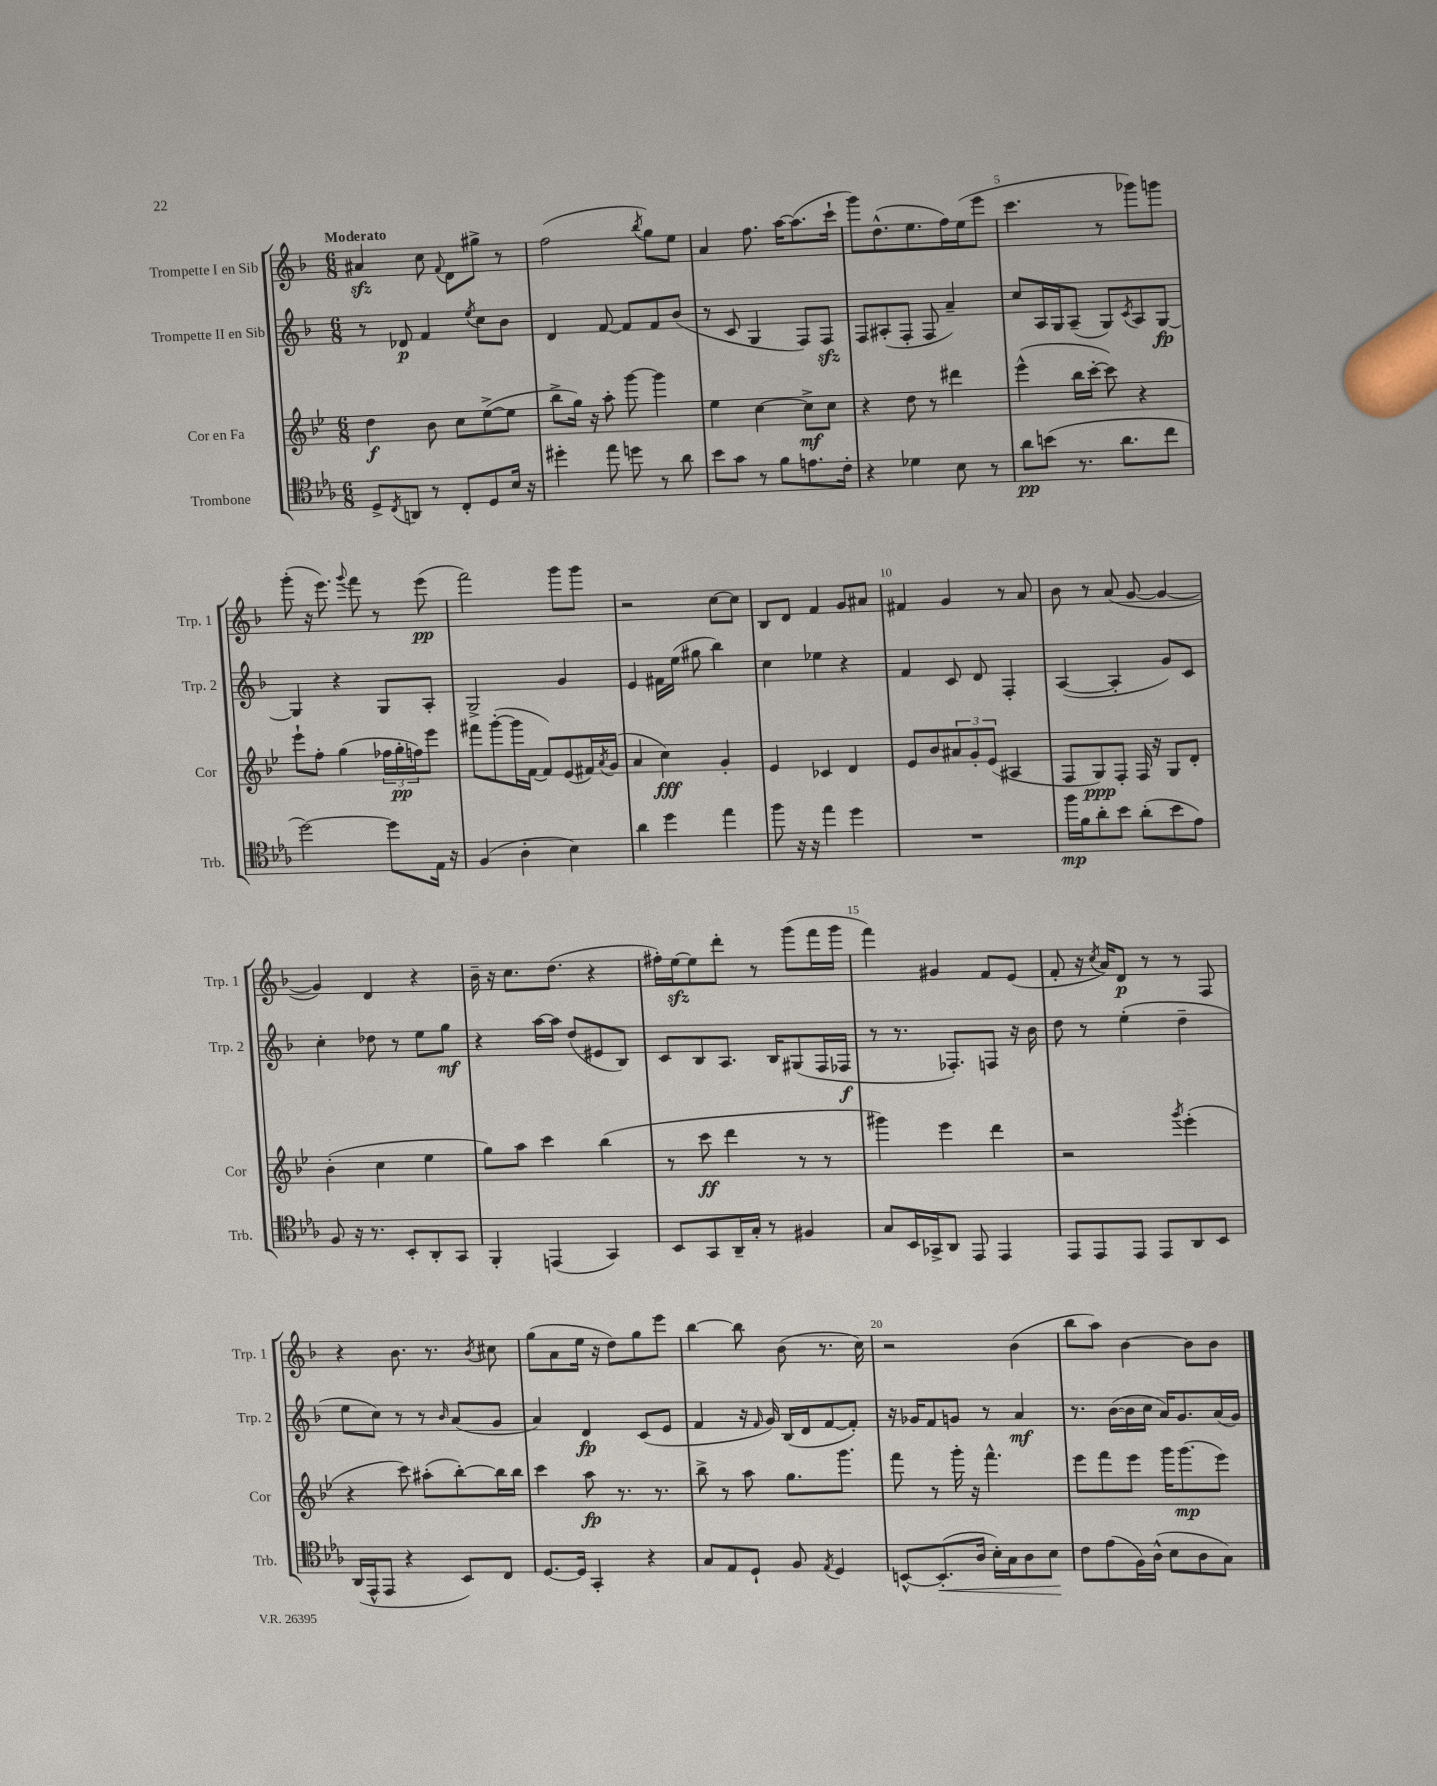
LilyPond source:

<<
\new StaffGroup <<
\new Staff = "s0" \with { instrumentName = "Trompette I en Sib" shortInstrumentName = "Trp. 1" } {
    \clef treble \key f \major \numericTimeSignature \time 6/8 \tempo "Moderato"
    ais'4\sfz c''8 \appoggiatura { f'8 } d'8 gis''8-> r8 |
    f''2( \acciaccatura { bes''8 } g''8) e''8 |
    a'4 f''8. a''16~ a''8.( c'''16-! |
    g'''8) d''8.-^( e''8. f''16) e''16( e'''8 |
    c'''4. r8 ges'''8) g'''8 |
    g'''8-.( r16 e'''8.) \appoggiatura { g'''8 } f'''8 r8 e'''8\pp( |
    f'''2) g'''8 g'''8 |
    r2 c''8~ c''8 |
    bes8 d'8 f'4 g'8 ais'8 |
    fis'4 g'4 r8 a'8 |
    bes'8 r8 a'8( g'8~ g'4~ |
    g'4) d'4 r4 |
    bes'16-- r16 c''8. d''8.( r4 |
    fis''16-.) e''16~\sfz e''8 d'''8-. r8 g'''8( f'''16 g'''16 |
    f'''4) gis'4 f'8 e'8( |
    f'8-. r16 \acciaccatura { c''8 } a'16) d'8\p r8 r8 f8 |
    r4 bes'8. r8. \acciaccatura { bes'8 } cis''8 |
    g''8( a'8 e''16 r16 d''8) g''8 e'''8 |
    bes''4~ bes''8 bes'8( r8. c''16) |
    r2 bes'4( |
    bes''8 a''8) bes'4~ bes'8 bes'8 \bar "|." |
}
\new Staff = "s1" \with { instrumentName = "Trompette II en Sib" shortInstrumentName = "Trp. 2" } {
    \clef treble \key f \major \numericTimeSignature \time 6/8
    r8 des'8\p f'4 \acciaccatura { e''8 } c''8 bes'8 |
    d'4 f'8~ f'8 f'8 bes'8( |
    r8 c'8 g4 f8) f8\sfz |
    f8 ais8-.( f8-. f8 a'4--) |
    c''8 a16 g16 a8--( g8) \acciaccatura { c'8 } a8 g8~\fp |
    g4 r4 g8 a8-. |
    g2-> g'4 |
    e'4 fis'16 e''16( gis''8 bes''4) |
    c''4 ees''4 r4 |
    f'4 c'8 d'8 f4-. |
    a4~( a4-. g'8) c'8 |
    c''4-. des''8 r8 e''8 g''8\mf |
    r4 a''16~ a''16 d''8( eis'8 bes8) |
    c'8 bes8 a8. bes16 gis8( f16 fes16\f |
    r8 r8. fes8.-.) f8 r16 bes'16 |
    d''8 r8 e''4-.( d''4-- |
    e''8 c''8) r8 r8 \grace { bes'16 } a'8( g'8 |
    a'4) d'4\fp c'8( e'8 |
    f'4 r16 \grace { f'16 } g'16) bes16( d'16 f'8~ f'8-.) |
    r16 ges'16 f'8 g'8 r8 a'4\mf |
    r8. bes'16~( bes'16 c''16 a'16) g'8. a'16( g'16) \bar "|." |
}
\new Staff = "s2" \with { instrumentName = "Cor en Fa" shortInstrumentName = "Cor" } {
    \clef treble \key bes \major \numericTimeSignature \time 6/8
    d''4\f bes'8 c''8 ees''8~->( ees''8 |
    bes''8-> g''16) r16 a''8-. g'''8~ g'''4 |
    ees''4 c''4~ c''8->\mf c''8 |
    r4 d''8 r8 dis'''4 |
    ees'''4-^( bes''16 c'''16~-. c'''8) r4 |
    ees'''8-! f''8-. g''4( \tuplet 3/2 { fes''16 g''16-.\pp f''16) } ees'''8 |
    fis'''8 g'''8~-.( g'''16 f'16~ f'8) ees'8( fis'16) \acciaccatura { a'8 } g'16( |
    a'4 c''4\fff) g'4-. |
    ees'4 ces'4 d'4 |
    ees'8 bes'8 \tuplet 3/2 { ais'8 g'8-. ees'8( } ais4 |
    f8 g8\ppp) f8-. f16 r16 g8 d'8-. |
    bes'4-.( c''4 ees''4 |
    g''8) a''8 c'''4 bes''4( |
    r8 c'''8\ff d'''4 r8 r8 |
    gis'''4) ees'''4 d'''4 |
    r2 \acciaccatura { g'''8 } ees'''4-.( |
    r4 c'''8) ais''8-.( bes''8~-.) bes''16 bes''16 |
    c'''4 a''8\fp r8. r8. |
    bes''8-> r8 a''8 g''8. g'''8. |
    f'''8 r8 g'''16-. r16 f'''4.-^ |
    ees'''8 f'''8 ees'''8 g'''16 g'''8.\mp( ees'''8) \bar "|." |
}
\new Staff = "s3" \with { instrumentName = "Trombone" shortInstrumentName = "Trb." } {
    \clef tenor \key ees \major \numericTimeSignature \time 6/8
    d8-> \acciaccatura { c8 } a,8 r8 c8-. d8 bes16 r16 |
    dis''4-. ees''8 d''8 r8 aes'8 |
    bes'8 g'8 r8 f'8 e'8. c'16-. |
    r4 des'4 bes8 r8 |
    aes'8\pp b'8( r8. aes'8. c''8 |
    d''2~) d''8 ees16 r16 |
    f4( aes4-. bes4) |
    aes'4 d''4 ees''4 |
    f''8 r16 r16 ees''4 d''4 |
    R2. |
    f''16\mp f'16 aes'8-. bes'8 aes'8-.( bes'8 ees'8) |
    f8 r16 r8. bes,8-. aes,8-. g,8 |
    f,4-. e,4( g,4) |
    bes,8 g,8 aes,16-- g16-. r8 fis4 |
    g8 bes,16 ges,16-> aes,8 ees,8 ees,4 |
    ees,8 ees,8 ees,8 ees,8 aes,8 bes,8 |
    aes,16( ees,16-^ ees,8 r4 bes,8) c8 |
    d8.~ d16 g,4-. r4 |
    g8 ees8 d8-! f8 \acciaccatura { ees8 } d4 |
    b,8~-^ b,8.-.\<( aes16 bes16-.) g16 aes8 bes8\! |
    c'8 ees'8( f16) aes16-^( bes8 aes8 g8) \bar "|." |
}
>>
>>
\layout { \context { \Score \override BarNumber.break-visibility = ##(#f #t #t) barNumberVisibility = #(every-nth-bar-number-visible 5) } }
